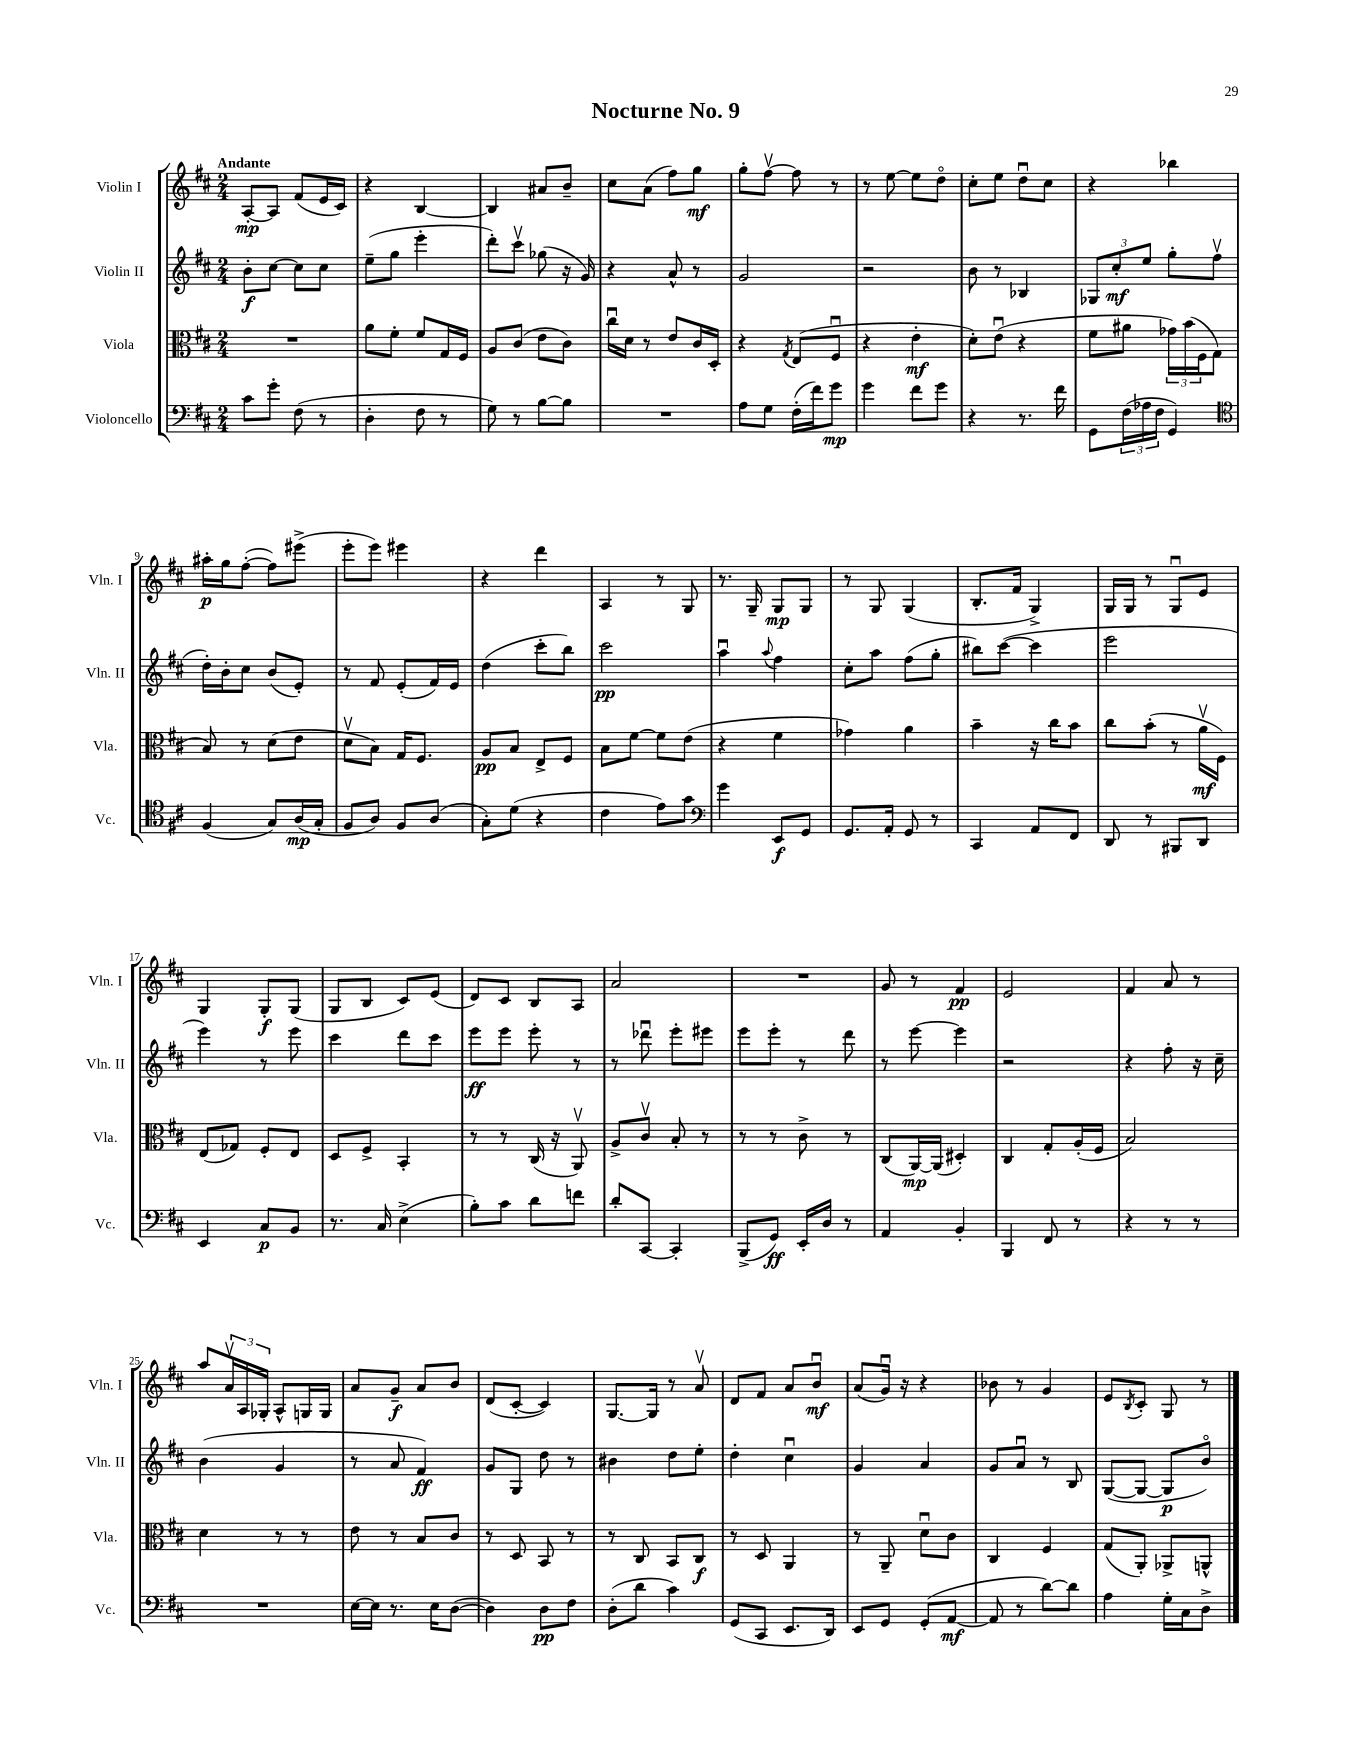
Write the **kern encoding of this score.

**kern	**kern	**kern	**kern
*staff4	*staff3	*staff2	*staff1
*clefF4	*clefC3	*clefG2	*clefG2
*k[f#c#]	*k[f#c#]	*k[f#c#]	*k[f#c#]
*M2/4	*M2/4	*M2/4	*M2/4
8c#	2r	8b'	[8A'
8g'	.	[8cc#	8A]
(8F#	.	8cc#]	(8f#
8r	.	8cc#	16e
.	.	.	16c#)
=	=	=	=
4D'	8a	(8ee~	4r
.	8f#'	8gg	.
8F#	8f#	4eee'	[4B
8r	16G	.	.
.	16F#	.	.
=	=	=	=
8G)	8A	8ddd')	4B]
8r	(8c#	8ccc#v	.
[8B	8e	(8gg-	8a#
8B]	8c#)	16r	8b~
.	.	16g)	.
=	=	=	=
2r	16cc#u	4r	8cc#
.	16d	.	.
.	8r	.	(8a
.	8e	8a^^	8ff#)
.	16c#	8r	8gg
.	16D'	.	.
=	=	=	=
8A	4r	2g	8gg'
8G	.	.	[8ff#v
.	8qG	.	.
(16F#'	(8E	.	8ff#]
16f#)	.	.	.
8g	8F#u	.	8r
=	=	=	=
4g	4r	2r	8r
.	.	.	[8ee
8f#	4e'	.	8ee]
8g	.	.	8ddo
=	=	=	=
4r	8d')	8b	8cc#'
.	(8eu	8r	8ee
8.r	4r	4B-	8ddu
.	.	.	8cc#
16f#	.	.	.
=	=	=	=
8GG	8f#	12G-	4r
.	.	12cc#'	.
(24F#	8a#	.	.
24A-	.	12ee	.
24F#	.	.	.
4GG)	24g-)	8gg'	4bb-
.	(24b	.	.
.	24F#	.	.
.	8G	(8ff#v	.
=	=	=	=
*clefC4	*	*	*
(4F#	8B)	16dd')	16aa#'
.	.	16b'	16gg
.	8r	8cc#	([8ff#'
8G)	(8d	(8b	8ff#])
(16A	8e	8e')	(8eee#^
16G'	.	.	.
=	=	=	=
8F#	8dv	8r	8eee'
8A)	8B)	8f#	8eee)
8F#	16G	(8e'	4eee#
.	8.F#	.	.
(8A	.	16f#)	.
.	.	16e	.
=	=	=	=
8G')	8A	(4dd	4r
(8d	8B	.	.
4r	8E^	8ccc#'	4ddd
.	8F#	8bb)	.
=	=	=	=
4c#	8B	2ccc#	4A
.	[8f#	.	.
8e)	8f#]	.	8r
8g	(8e	.	8G
=	=	=	=
*clefF4	*	*	*
4g	4r	4aau	8.r
.	.	.	16G~
.	.	8qqaa	.
8EE	4f#	4ff#	8G
8GG	.	.	8G
=	=	=	=
8.GG	4g-)	8cc#'	8r
.	.	8aa	8G
16AA'	.	.	.
8GG	4a	(8ff#	(4G
8r	.	8gg'	.
=	=	=	=
4CC#	4b~	8bb#)	8.B'
.	.	([8ccc#	.
.	.	.	16f#
8AA	16r	4ccc#]	4G^)
.	16cc#	.	.
8FF#	8b	.	.
=	=	=	=
8DD	8cc#	2eee	16G
.	.	.	16G
8r	(8b'	.	8r
8BBB#	8r	.	8Gu
8DD	16av	.	8e
.	16F#)	.	.
=	=	=	=
4EE	(8E	4eee)	4G
.	8G-)	.	.
8C#	8F#'	8r	8G'
8BB	8E	8eee	(8G
=	=	=	=
8.r	8D	4ccc#	8G
.	8F#^	.	8B
16C#	.	.	.
(4E^	4BB'	8ddd	8c#)
.	.	8ccc#	(8e
=	=	=	=
8B')	8r	8eee	8d)
8c#	8r	8eee	8c#
8d	(16C#	8eee'	8B
.	16r	.	.
8f	8AAv)	8r	8A
=	=	=	=
8d'	8A^	8r	2a
[8CC#	8c#v	8ddd-u	.
4CC#']	8B'	8eee'	.
.	8r	8eee#	.
=	=	=	=
(8BBB^	8r	8eee	2r
8GG)	8r	8eee'	.
16EE'	8c#^	8r	.
16D	.	.	.
8r	8r	8ddd	.
=	=	=	=
4AA	(8C#	8r	8g
.	[16AA)	[8eee	8r
.	(16AA]	.	.
4BB'	4D#')	4eee]	4f#
=	=	=	=
4BBB	4C#	2r	2e
8FF#	8G'	.	.
8r	(16A'	.	.
.	16F#	.	.
=	=	=	=
4r	2B)	4r	4f#
8r	.	8ff#'	8a
8r	.	16r	8r
.	.	16cc#~	.
=	=	=	=
2r	4d	(4b	8aa
.	.	.	24av
.	.	.	24A
.	.	.	24G-'
.	8r	4g	8A^^
.	8r	.	16G
.	.	.	16G
=	=	=	=
[16E	8e	8r	8a
16E]	.	.	.
8.r	8r	8a	8g~
.	8B	4f#)	8a
16E	.	.	.
([8D	8c#	.	8b
=	=	=	=
4D])	8r	8g	(8d
.	8D	8G	[8c#'
8D	8BB	8dd	4c#])
8F#	8r	8r	.
=	=	=	=
(8D'	8r	4b#	[8.G
8d	8C#	.	.
.	.	.	16G]
4c#)	8BB	8dd	8r
.	8C#	8ee'	8av
=	=	=	=
(8GG	8r	4dd'	8d
8CC#	8D	.	8f#
8.EE	4AA	4cc#u	8a
.	.	.	8bu
16DD)	.	.	.
=	=	=	=
8EE	8r	4g	(8a
8GG	8AA~	.	16gu)
.	.	.	16r
(8GG'	8du	4a	4r
[8AA	8c#	.	.
=	=	=	=
8AA]	4C#	8g	8b-
8r	.	8au	8r
[8d)	4F#	8r	4g
8d]	.	8B	.
=	=	=	=
4A	(8G	([8G	8e
.	.	.	8qB
.	8AA')	8G_	8c#'
16G'	8AA-^	8G]	8G
16C#	.	.	.
8D^	8AA^^	8bo)	8r
==	==	==	==
*-	*-	*-	*-
